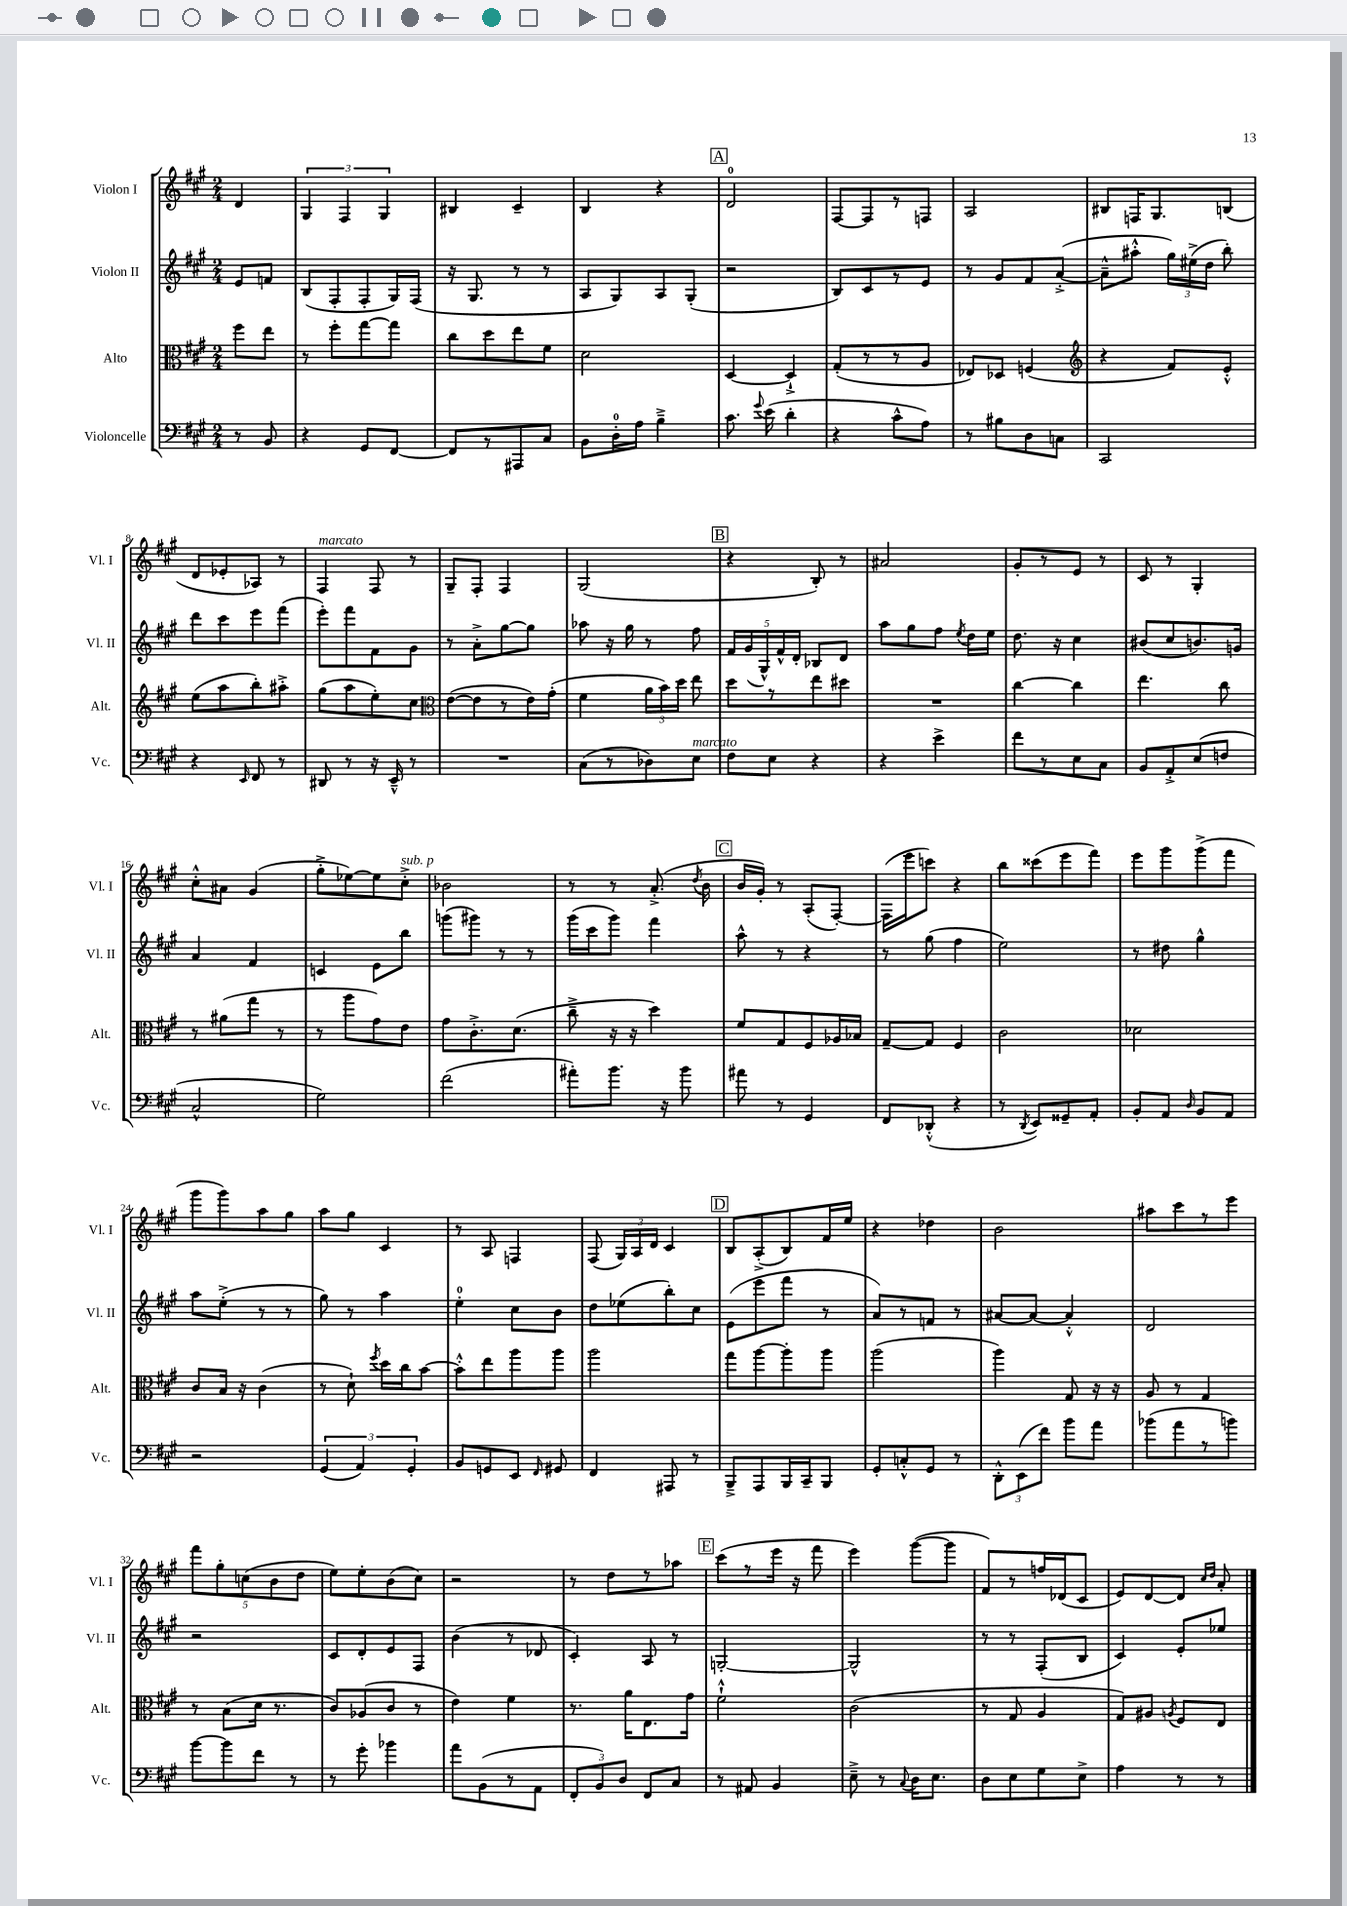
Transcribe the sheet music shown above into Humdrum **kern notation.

**kern	**kern	**kern	**kern
*staff4	*staff3	*staff2	*staff1
*clefF4	*clefC3	*clefG2	*clefG2
*k[f#c#g#]	*k[f#c#g#]	*k[f#c#g#]	*k[f#c#g#]
*M2/4	*M2/4	*M2/4	*M2/4
8r	8ff#\L	8e/L	4d/
8BB/	8ee\J	8f/J	.
=	=	=	=
4r	8r	(8B/L	6G#/
.	8ff#'\L	8F#'/	.
.	.	.	6F#/
8GG#/L	[8gg#\	8F#'/	.
.	.	.	6G#/
[8FF#/J	8gg#\]J	16G#/L)	.
.	.	(16F#/JJ	.
=	=	=	=
8FF#/]L	8cc#\L	16r	4B#/
.	.	8.G#/	.
8r	8dd\	.	.
8AAA#/	8ee\	8r	4c#~/
8C#/J	8f#\J	8r	.
=	=	=	=
8BB\L	2d\	8A/L	4B/
16D'\L	.	8G#/)	.
16A\JJ	.	.	.
4B~^\	.	8A/	4r
.	.	(8G#'/J	.
=	=	=	=
8.c#\	[4D/	2r	2d/
8qqg#/	.	.	.
(16e\	.	.	.
4d'\	4D`^/]	.	.
=	=	=	=
4r	(8G#'/L	8B/L)	[8F#/L
.	8r	8c#/	8F#/]
8c#^^\L	8r	8r	8r
8A\J)	8A/J	8e/J	8F/J
=	=	=	=
8r	8E-/L)	8r	2A/
8B#\L	8D-/J	8g#/L	.
8D\	(4F/	8f#/	.
8C\J	.	([8a'^/J	.
=	=	=	=
*	*clefG2	*	*
2CC#/	4r	8a~^^\]L	8B#/L
.	.	8aa#'^^\J	16F/K
.	.	.	8.G#/
.	8f#/L)	24gg#\LL)	.
.	.	(24ee#^\	.
.	.	24dd\JJ	.
.	8e'^^/J	8bb'\)	(8B/J
=	=	=	=
4r	(8ee\L	8ddd\L	8d/L
.	8aa\	8ccc#\	8e-'/
16qqEE/	.	.	.
8FF#/	8bb'\)	8eee\	8A-/J)
8r	8aa#'^\J	(8fff#\J	8r
=	=	=	=
8DD#/	(8gg#\L	8eee'\L)	4F#/
8r	8aa\	8fff#\	.
16r	8ee'\)	8f#\	8F#/
16EE~^^/	.	.	.
8r	8cc#\J	8g#\J	8r
=	=	=	=
*	*clefC3	*	*
2r	([8e\L	8r	8G#~/L
.	8e\]	8a'^\L	8F#'/J
.	8r	[8gg#\	4F#/
.	16e\L)	8gg#\]J	.
.	(16g#'\JJ	.	.
=	=	=	=
(8C#\L	4f#\	8aa-\	(2G#/
8r	.	16r	.
.	.	16gg#\	.
8D-\)	24a\LL	8r	.
.	24b\)	.	.
.	24dd\JJ	.	.
8E\J	8ee\	8ff#\	.
=	=	=	=
8F#\L	8dd\L	20f#/LL	4r
.	.	(20g#/	.
.	.	20G#^^/)	.
8E\J	8r	.	.
.	.	20f#^^/	.
.	.	20d'/JJ	.
4r	8ee\	8B-/L	8B'/)
.	8dd#\J	8d/J	8r
=	=	=	=
4r	2r	8aa\L	2a#/
.	.	8gg#\	.
4e^\	.	8ff#\J	.
.	.	8qee/	.
.	.	16dd\LL	.
.	.	16ee\JJ	.
=	=	=	=
8f#\L	[4cc#\	8.dd\	8g#'/L
8r	.	.	8r
.	.	16r	.
8E\	4cc#\]	4cc#\	8e/J
8C#\J	.	.	8r
=	=	=	=
8BB/L	4.ee\	(8b#/L	8c#/
8AA'^/	.	8cc#/	8r
(8E/	.	8.b/)	4G#'/
8F/J	8cc#\	.	.
.	.	16g/Jk	.
=	=	=	=
2C#^^/	8r	4a/	8cc#'^^\L
.	(8a#\L	.	8a#\J
.	8gg#\J	4f#/	(4g#/
.	8r	.	.
=	=	=	=
2G#\)	8r	4c/	8gg#'^\L
.	8aa\L	.	[8ee-\)
.	8g#\)	8e\L	8ee-\]
.	8e\J	8bb\J	8cc#'^\J
=	=	=	=
(2f#\	8g#\L	(8ggg\L	2b-\
.	8.c#'^\	8ggg#\J)	.
.	.	8r	.
.	(8.d\J	.	.
.	.	8r	.
=	=	=	=
8a#'\L)	8cc#~^\	(16ggg#\LL	8r
.	.	16ccc#\J	.
8.b\J	16r	8ggg#\J)	8r
.	16r	.	.
.	4dd\)	4fff#\	(8.a'^/
16r	.	.	.
8b\	.	.	.
.	.	.	8qdd/
.	.	.	16b\
=	=	=	=
8a#\	8f#/L	8aa^^\	16b/LL
.	.	.	16g#'/JJ)
8r	8G#/	8r	8r
4GG#/	8F#/	4r	(8A'/L
.	16A-/L	.	[8F#'/J)
.	16B-/JJ	.	.
=	=	=	=
8FF#/L	[8G#~/L	8r	(16F#\]LL
.	.	.	16eee\J
(8DD-'^^/J	8G#/]J	(8gg#\	8ccc\J)
4r	4F#/	4ff#\	4r
=	=	=	=
8r	2c#\	2ee\)	8bb\L
8qDD/	.	.	.
8EE/L)	.	.	(8ccc##\
8GG##~/	.	.	8eee\
8AA'/J	.	.	8fff#\J)
=	=	=	=
8BB'/L	2d-\	8r	8eee\L
8AA/J	.	8dd#\	8ggg#\
16qqD/	.	.	.
8BB/L	.	4gg#^^\	(8ggg#^\
8AA/J	.	.	8fff#\J
=	=	=	=
2r	8c#/L	8aa\L	8ggg#\L
.	16B/Jk	(8ee'^\J	8ggg#\)
.	16r	.	.
.	(4c#\	8r	8aa\
.	.	8r	8gg#\J
=	=	=	=
(6GG#/	8r	8gg#\)	8aa\L
.	8d`\)	8r	8gg#\J
6AA/)	.	.	.
.	8qff#/	.	.
.	16dd\LL	4aa\	4c#/
.	16cc#\J	.	.
6GG#'/	.	.	.
.	[8b\J	.	.
=	=	=	=
8BB/L	8b'^^\]L	4ee'\	8r
8GG/	8ee\	.	8A/
8EE/J	8aa\	8cc#\L	4F/
16qqFF#/	.	.	.
8GG#/	8aa\J	8b\J	.
=	=	=	=
4FF#/	2aa\	8dd\L	(8F#/
.	.	(8ee-\	24G#/LL)
.	.	.	24A/
.	.	.	24d/JJ
8AAA#/	.	8bb'\)	4c#/
8r	.	8cc#\J	.
=	=	=	=
8BBB~^/L	8gg#\L	(8e\L	8B/L
8AAA/	[8aa\	8eee\	(8A'^/
16BBB/L	8aa'\]	8fff#\J	8B/)
16CC#~/J	.	.	.
8BBB/J	8aa\J	8r	16f#/L
.	.	.	16ee/JJ
=	=	=	=
8GG#'/L	(2aa\	8a/L)	4r
8C'^^/	.	8r	.
8GG#/J	.	8f/J	4dd-\
8r	.	8r	.
=	=	=	=
12DD'^^\L	4aa\)	[8a#/L	2b\
(12EE\	.	.	.
.	.	8a#/_J	.
12f#\J)	.	.	.
8b\L	8G#/	4a#'^^/]	.
8a\J	16r	.	.
.	16r	.	.
=	=	=	=
(8b-\L	8A/	2d/	8aa#\L
8a\	8r	.	8ccc#\
8r	4G#/	.	8r
8b\J)	.	.	8eee\J
=	=	=	=
[8b\L	8r	2r	10fff#\L
.	.	.	10gg#'\
8b\]	(8B\L	.	.
.	.	.	(10cc\
8f#\J	16d\Jk	.	.
.	.	.	10b\
.	8.r	.	.
8r	.	.	.
.	.	.	10dd\J
=	=	=	=
8r	8c#/L)	8c#/L	8ee\L)
8g#'\	(8A-/	8d'/	8ee'\
4b-\	8c#/J	8e/	(8b\
.	8r	8F#/J	8cc#\J)
=	=	=	=
8a\L	4e\)	(4b\	2r
(8BB\	.	.	.
8r	4f#\	8r	.
8AA\J	.	8d-/	.
=	=	=	=
12FF#'/L	8.r	4c#'/)	8r
12BB/)	.	.	.
.	.	.	8dd\L
12D/J	.	.	.
.	16a\LK	.	.
8FF#/L	8.E\	8A/	8r
8C#/J	.	8r	8aa-\J
.	16g#\Jk	.	.
=	=	=	=
8r	2f#`^^\	[2G'/	(8ccc#\L
8AA#/	.	.	8r
4BB/	.	.	16eee\Jk
.	.	.	16r
.	.	.	8fff#\
=	=	=	=
8E~^\	(2c#\	2G^^/]	4eee\)
8r	.	.	.
8qqC#/	.	.	.
16D\LK	.	.	([8ggg#\L
8.E\J	.	.	.
.	.	.	8ggg#\]J
=	=	=	=
8D\L	8r	8r	8f#/L)
8E\	8G#/	8r	8r
8G#\	4A/	(8F#'/L	16ff/L
.	.	.	(16d-/J
8E^\J	.	8B/J	8c#/J
=	=	=	=
4A\	8G#/L)	4c#/)	8e/L)
.	8A#/J	.	[8d/
.	8qA/	.	.
8r	8F#/L	8e'/L	8d/]J
.	.	.	16qqcc#/LL
.	.	.	16qqdd/JJ
8r	8E/J	8ee-/J	8a'/
==	==	==	==
*-	*-	*-	*-
